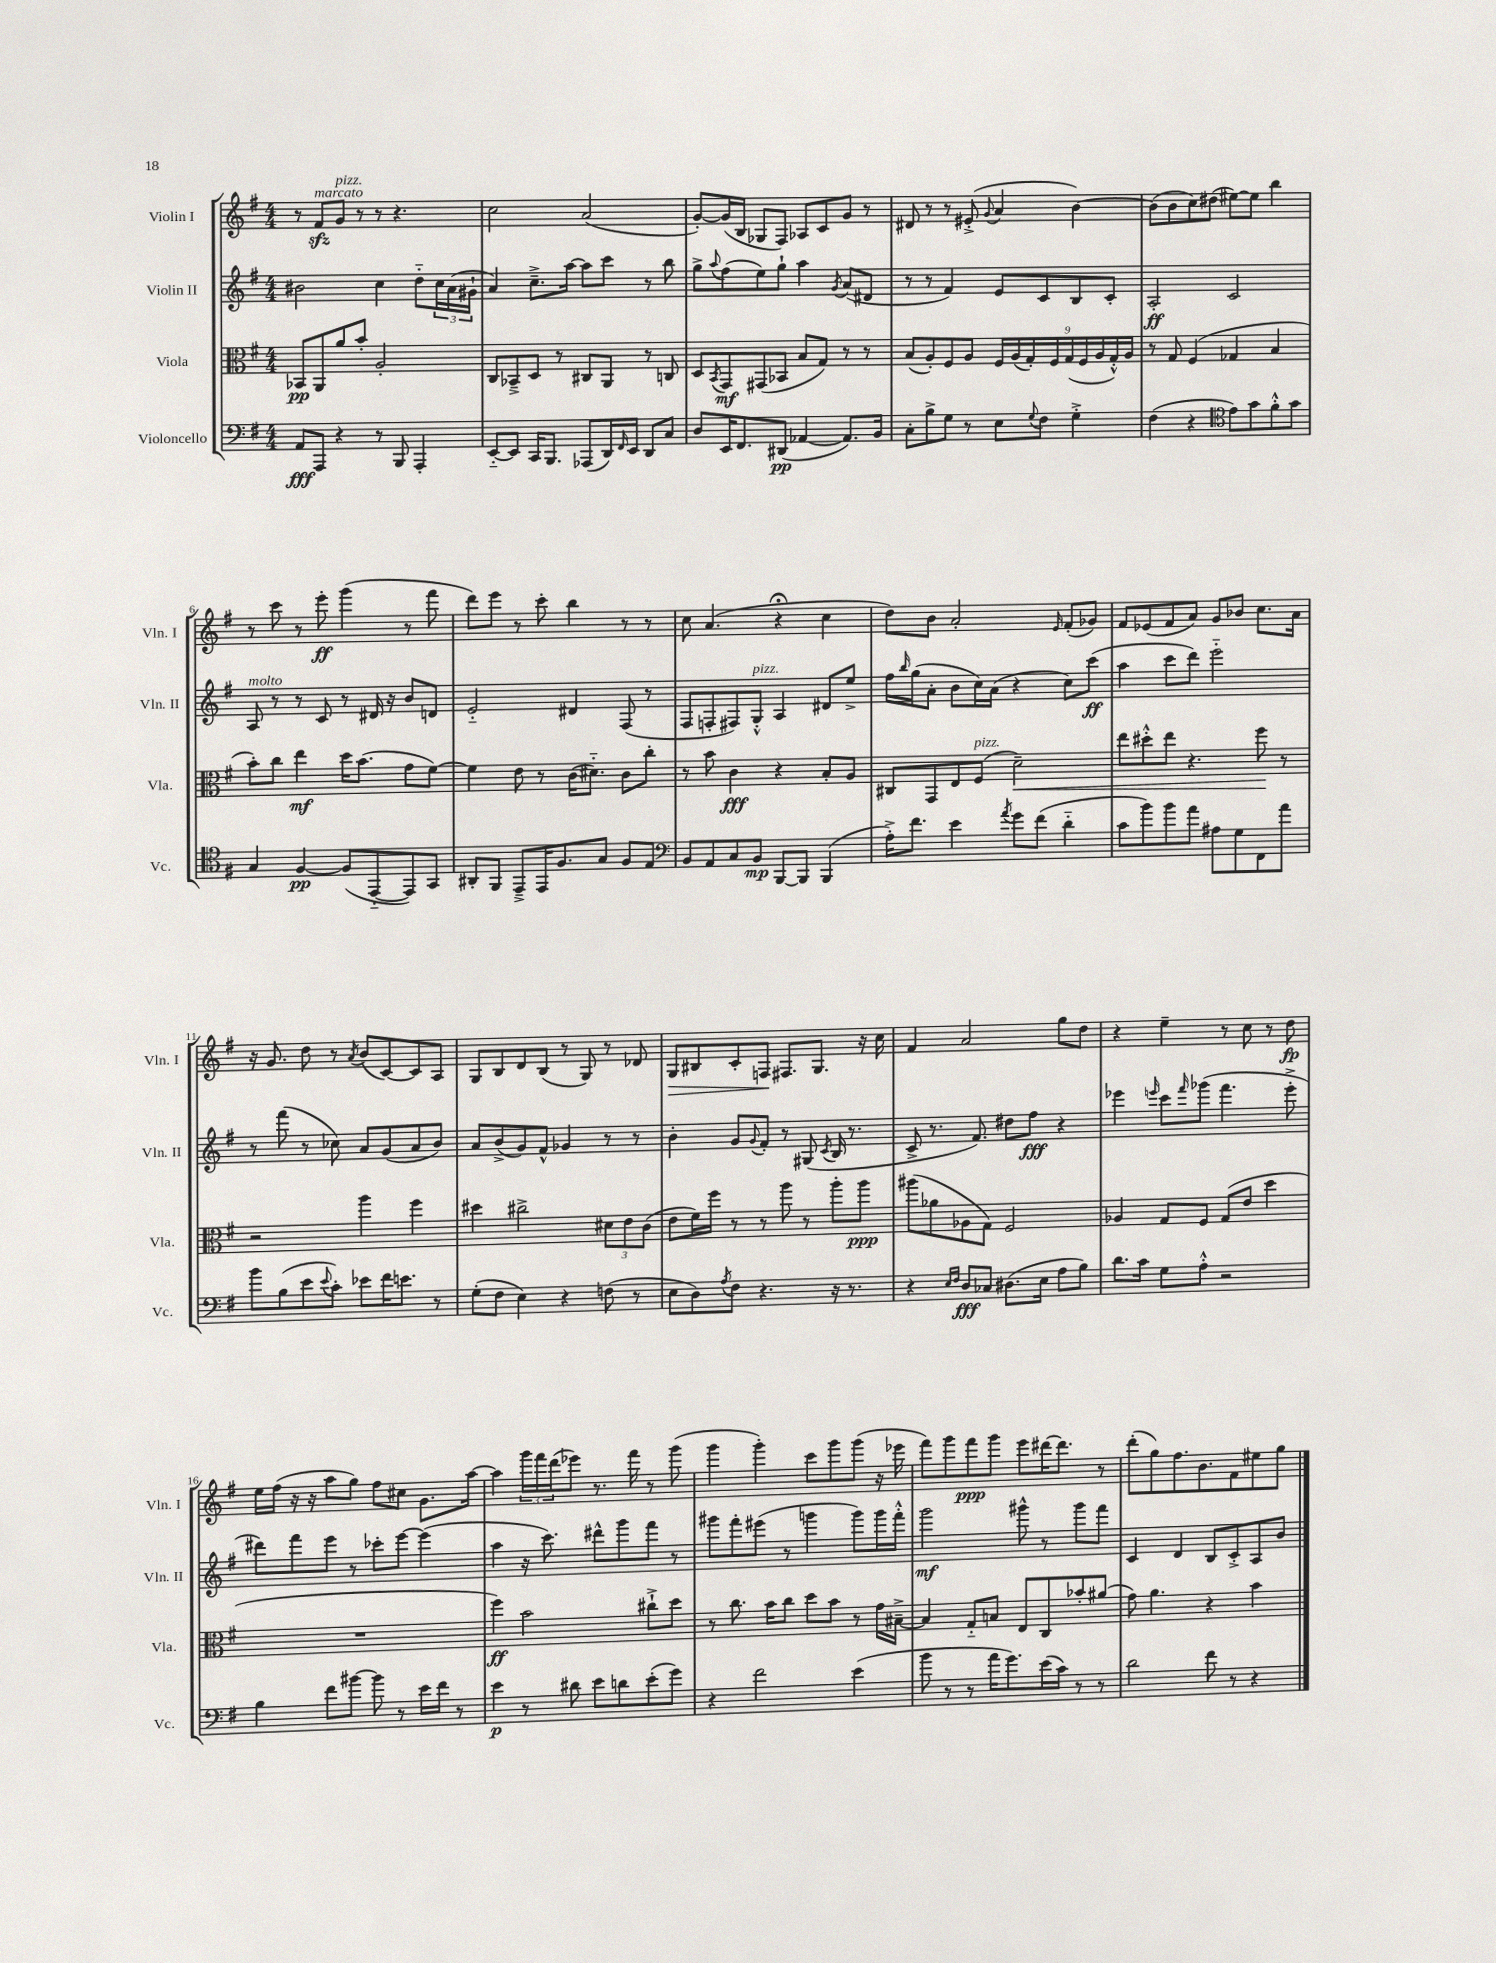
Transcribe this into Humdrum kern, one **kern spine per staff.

**kern	**dynam	**kern	**dynam	**kern	**dynam	**kern	**dynam
*part4	*part4	*part3	*part3	*part2	*part2	*part1	*part1
*staff4	*staff4	*staff3	*staff3	*staff2	*staff2	*staff1	*staff1
*I"Violoncello	*	*I"Viola	*	*I"Violin II	*	*I"Violin I	*
*I'Vc.	*	*I'Vla.	*	*I'Vln. II	*	*I'Vln. I	*
*clefF4	*	*clefC3	*	*clefG2	*	*clefG2	*
*k[f#]	*	*k[f#]	*	*k[f#]	*	*k[f#]	*
*M4/4	*	*M4/4	*	*M4/4	*	*M4/4	*
=1	=1	=1	=1	=1	=1	=1	=1
8AA/L	fff	8BB-X/L	pp	2b#X\	.	8r	.
!	!	!	!	!	!	!LO:TX:a:i:t=marcato	!
8AAA/J	.	8AA/	.	.	.	8f#zz/L	.
!	!	!	!	!	!	!LO:TX:a:i:t=pizz.	!
4r	.	8a/	.	.	.	8g/J	.
.	.	8b'/J	.	.	.	8r	.
8r	.	2A'/	.	4cc\	.	8r	.
8BBB/	.	.	.	.	.	4.r	.
4AAA'/	.	.	.	8dd\L	.	.	.
.	.	.	.	24cc\L	.	.	.
.	.	.	.	(24a\	.	.	.
.	.	.	.	24g#X`\JJ	.	.	.
=2	=2	=2	=2	=2	=2	=2	=2
[8EE/L	.	8C/L	.	4a/)	.	2cc\	.
8EE/J]	.	8BB-X~^/	.	.	.	.	.
16CC/KL	.	8D/J	.	8.cc~^\L	.	.	.
8.BBB/J	.	.	.	.	.	.	.
.	.	8r	.	.	.	.	.
.	.	.	.	[16aa\Jk	.	.	.
(8AAA-X/L	.	8C#X/L	.	8aa\L]	.	(2a/	.
16DD/L)	.	8AA/J	.	8ccc\J	.	.	.
16qqFF#/	.	.	.	.	.	.	.
16EE/JJ	.	.	.	.	.	.	.
8DD/L	.	8r	.	8r	.	.	.
8C/J	.	8Cn/	.	8bb\	.	.	.
=3	=3	=3	=3	=3	=3	=3	=3
8D/L	.	8D/L	.	8gg^\L	.	[8g'/L)	.
.	.	8qBB/	.	8qqaa/	.	.	.
16EE/K	.	8GG/	mf	(8ff#\	.	(16g/L]	.
8.FF#/	.	.	.	.	.	16B/JJ	.
.	.	(8GG#X/	.	8ee\)	.	8G-X/L	.
(8DD#X/J	pp	8BB-X/J	.	8gg`\J	.	8F#/J)	.
[4AA-X/	.	8B/L	.	4aa\	.	8A-X/L	.
.	.	8G/J)	.	.	.	8c/	.
.	.	.	.	8qg/	.	.	.
8.AA-/L])	.	8r	.	(8a/L	.	8g/J	.
.	.	8r	.	8d#X/J	.	8r	.
16BB/Jk	.	.	.	.	.	.	.
=4	=4	=4	=4	=4	=4	=4	=4
8C'\L	.	(8B/L	.	8r	.	8d#X/	.
8B^\	.	8A'/)	.	8r	.	8r	.
8G\J	.	8F#/	.	4f#/)	.	8r	.
8r	.	8A/J	.	.	.	(8e#X'^/	.
.	.	.	.	.	.	8qqg/	.
8E\L	.	18F#/LL	.	8e/L	.	4a/	.
.	.	(18A/	.	.	.	.	.
.	.	18G'/)	.	.	.	.	.
8qqG/	.	.	.	.	.	.	.
8F#\J	.	.	.	8c/	.	.	.
.	.	18F#/	.	.	.	.	.
.	.	(18G/	.	.	.	.	.
4G'^\	.	.	.	8B/	.	[4b\)	.
.	.	18F#/	.	.	.	.	.
.	.	18A/	.	.	.	.	.
.	.	.	.	8c'/J	.	.	.
.	.	18G'^^/)	.	.	.	.	.
.	.	18A/JJ	.	.	.	.	.
=5	=5	=5	=5	=5	=5	=5	=5
(4F#\	.	8r	.	2A'/	ff	(8b\L]	.
.	.	8G/	.	.	.	8b\	.
4r	.	(4F#/	.	.	.	8cc\)	.
.	.	.	.	.	.	(8dd#X\J	.
*clefC4	*	*	*	*	*	*	*
8e\L)	.	4G-X/	.	2c/	.	[8ee#X\L)	.
8g\	.	.	.	.	.	8ee#\J]	.
8f#'^^\	.	4B/	.	.	.	4bb\	.
8g\J	.	.	.	.	.	.	.
!!LO:LB:g=z
=6	=6	=6	=6	=6	=6	=6	=6
!	!	!	!	!LO:TX:a:i:t=molto	!	!	!
4G/	.	8b'\L)	.	8A/	.	8r	.
.	.	8cc\J	.	8r	.	8ccc\	.
[4F#/	pp	4ee\	mf	8r	.	8r	.
.	.	.	.	8c/	.	8eee'\	ff
(8F#/L]	.	16dd\KL	.	8r	.	(4ggg\	.
.	.	(8.b\J	.	.	.	.	.
[8EE/	.	.	.	16d#X/	.	.	.
.	.	.	.	16r	.	.	.
8EE/])	.	8g\L	.	8b/L	.	8r	.
8GG/J	.	[8f#\J)	.	8dn/J	.	8fff#\	.
=7	=7	=7	=7	=7	=7	=7	=7
8AA#X'/L	.	4f#\]	.	2e/	.	8ddd\L)	.
8FF#/J	.	.	.	.	.	8eee\J	.
8EE~^/L	.	8e\	.	.	.	8r	.
16EE/K	.	8r	.	.	.	8ccc'\	.
8.F#/	.	.	.	.	.	.	.
.	.	(16c\KL	.	4d#X/	.	4bb\	.
.	.	8.d#X\J)	.	.	.	.	.
8G/J	.	.	.	.	.	.	.
8F#/L	.	8c\L	.	(8F#/	.	8r	.
8E/J	.	8cc'\J	.	8r	.	8r	.
=8	=8	=8	=8	=8	=8	=8	=8
*clefF4	*	*	*	*	*	*	*
8BB/L	.	8r	.	8F#/L	.	8cc\	.
8AA/	.	8b\	.	8Fn'/	.	(4.a/	.
8C/	.	4c\	fff	8F#X/)	.	.	.
!	!	!	!	!LO:TX:a:i:t=pizz.	!	!	!
8BB/J	mp	.	.	8G'^^/J	.	.	.
[8BBB/L	.	4r	.	4A/	.	4r;<	.
8BBB/J]	.	.	.	.	.	.	.
(4BBB/	.	8B'/L	.	8d#X/L	.	4cc\	.
.	.	8A/J	.	8ee^/J	.	.	.
=9	=9	=9	=9	=9	=9	=9	=9
16A'^\KL)	.	8C#X/L	.	16ff#\LL	.	8dd\L)	.
.	.	.	.	16qqbb/	.	.	.
8.f#\J	.	.	.	(16gg\J	.	.	.
.	.	8GG/	.	8a'\J	.	8b\J	.
4e\	.	8E/	.	8b\L	.	2a'/	.
!	!	!LO:TX:a:i:t=pizz.	!	!	!	!	!
.	.	(8F#/J	.	16cc\L)	.	.	.
.	.	.	.	(16a\JJ	.	.	.
8qa/	.	.	.	.	.	.	.
!	!	!	!LO:HP:b	!	!	!	!
8g\L	.	2d~\)	<	4r	.	.	.
(8f#\J	.	.	.	.	.	.	.
.	.	.	.	.	.	16qqe/	.
4d\	.	.	.	8cc\L)	.	(8f#'/L	.
.	.	.	.	(8ccc\J	ff	8g-X/J)	.
=10	=10	=10	=10	=10	=10	=10	=10
8c\L	.	8ee\L	.	4aa\	.	8f#/L	.
8b\)	.	8dd#X'^^\	.	.	.	(8e-X/	.
8b\	.	8ee\J	.	8ccc\L	.	8f#/	.
8a\J	.	4.r	.	8ddd\J)	.	8a/J)	.
8A#X\L	.	.	.	2eee\	.	8g/L	.
8G\	.	.	.	.	.	8b-X/J	.
8FF#\	.	8ff#\	.	.	.	8.cc\L	.
8a\J	.	8r	[	.	.	.	.
.	.	.	.	.	.	16a\Jk	.
!!LO:LB:g=z
=11	=11	=11	=11	=11	=11	=11	=11
8b\L	.	2r	.	8r	.	16r	.
.	.	.	.	.	.	8.g/	.
(8B\	.	.	.	(8fff#\	.	.	.
8e\	.	.	.	8r	.	8dd\	.
8qqe/	.	.	.	.	.	.	.
8c'\J)	.	.	.	8cc-X\)	.	8r	.
.	.	.	.	.	.	8qa/	.
8e-X\L	.	4aa\	.	8a/L	.	(8b/L	.
16f#\K	.	.	.	(8g/	.	[8c/)	.
8.en\J	.	.	.	.	.	.	.
.	.	4ff#\	.	8a/	.	8c/]	.
8r	.	.	.	8b/J)	.	8A/J	.
=12	=12	=12	=12	=12	=12	=12	=12
(8G'\L	.	4dd#X\	.	8a/L	.	8G/L	.
8F#\J	.	.	.	(8b^/	.	8B/	.
4E\)	.	2cc#X^\	.	8g/)	.	8d/	.
.	.	.	.	8f#^^/J	.	(8B/J	.
4r	.	.	.	4g-X/	.	8r	.
.	.	.	.	.	.	8G/)	.
(8Fn\	.	12d#X\L	.	8r	.	8r	.
.	.	12e\	.	.	.	.	.
8r	.	.	.	8r	.	8d-X/	.
.	.	(12c\J	.	.	.	.	.
=13	=13	=13	=13	=13	=13	=13	=13
!	!	!	!	!	!	!	!LO:HP:b
8E\L	.	8e\L	.	4b'\	.	8G/L	>
8D\)	.	16f#\L)	.	.	.	8B#X/	.
.	.	16ff#\JJ	.	.	.	.	.
8qA/	.	.	.	.	.	.	.
8F#\J	.	8r	.	8g/L	.	8c'/	.
.	.	.	.	8qqg/	.	.	.
4.r	.	8r	.	8f#'/J	.	8Fn/J	.
.	.	8aa\	.	8r	.	8.F#X/L	]
.	.	8r	.	(8G#X/	.	.	.
.	.	.	.	.	.	8.G/J	.
.	.	.	.	8qc/	.	.	.
16r	.	8aa'\L	.	16B/	.	.	.
8.r	.	.	.	8.r	.	.	.
.	.	8aa\J	ppp	.	.	16r	.
.	.	.	.	.	.	16cc\	.
=14	=14	=14	=14	=14	=14	=14	=14
4r	.	(8aa#X\L	.	8c^/	.	4f#/	.
.	.	8a-X\	.	8.r	.	.	.
16qqE/LL	.	.	.	.	.	.	.
16qqF#/JJ	.	.	.	.	.	.	.
8D/L	fff	8A-X\	.	.	.	2a/	.
.	.	.	.	8.f#/)	.	.	.
8C-X/J	.	8G\J)	.	.	.	.	.
(8.D#X\L	.	2F#/	.	8dd#X\L	.	.	.
.	.	.	.	8ff#\J	fff	.	.
16E\Jk	.	.	.	.	.	.	.
8A\L	.	.	.	4r	.	8gg\L	.
8B\J)	.	.	.	.	.	8dd\J	.
=15	=15	=15	=15	=15	=15	=15	=15
8.d\L	.	4A-X/	.	4eee-X\	.	4r	.
16c\Jk	.	.	.	.	.	.	.
.	.	.	.	16qqeeen/	.	.	.
8G\L	.	8G/L	.	8ccc\L	.	4ee~\	.
.	.	.	.	16qqfff#/	.	.	.
8A'^^\J	.	8F#/J	.	(8ggg-X\J	.	.	.
2r	.	(8G/L	.	4.fff#\	.	8r	.
.	.	8e/J	.	.	.	8cc\	.
.	.	4dd\	.	.	.	8r	.
.	.	.	.	8eee'^\	.	8dd\	fp
!!LO:LB:g=z
=16	=16	=16	=16	=16	=16	=16	=16
4B\	.	1r	.	8ddd#X\L)	.	16ee\LL	.
.	.	.	.	.	.	(16ff#\JJ	.
.	.	.	.	8fff#\	.	16r	.
.	.	.	.	.	.	16r	.
8f#\L	.	.	.	8eee\J	.	8aa\L	.
[8b#X\J	.	.	.	8r	.	8gg\J)	.
8b#\]	.	.	.	8ccc-X'\L	.	8ff#\L	.
8r	.	.	.	[8eee\J	.	8cc#X\J	.
16e\LL	.	.	.	(4eee\]	.	8.g\L	.
16f#\JJ	.	.	.	.	.	.	.
8r	.	.	.	.	.	.	.
.	.	.	.	.	.	[16aa\Jk	.
=17	=17	=17	=17	=17	=17	=17	=17
4e\	p	4ff#\)	ff	4aa\	.	4aa\]	.
8r	.	2b\	.	16r	.	24ggg\LL	.
.	.	.	.	.	.	24fff#\	.
.	.	.	.	8.ccc\)	.	.	.
.	.	.	.	.	.	(24ddd\J	.
8d#X\	.	.	.	.	.	8eee-X\J)	.
8e\L	.	.	.	8ddd#X^^\L	.	8.r	.
8dn\	.	.	.	8ggg\	.	.	.
.	.	.	.	.	.	16fff#\	.
(8e'\	.	8cc#X`^\L	.	8fff#\J	.	8r	.
8g\J)	.	8dd\J	.	8r	.	(8ggg\	.
=18	=18	=18	=18	=18	=18	=18	=18
4r	.	8r	.	8ggg#X\L	.	4ggg\	.
.	.	8.cc\	.	8fff#'\	.	.	.
2f#\	.	.	.	(8eee#X\J	.	4ggg'\)	.
.	.	16b\KL	.	.	.	.	.
.	.	8cc\J	.	8r	.	.	.
.	.	8dd\L	.	4gggn\	.	8ccc\L	.
.	.	8b\J	.	.	.	8ggg\	.
(4e\	.	8r	.	8ggg\L)	.	(8ggg\J	.
.	.	16g\LL	.	16ggg\L	.	16r	.
.	.	[16B#X~^\JJ	.	16fff#'^^\JJ	.	16eee-X\	.
=19	=19	=19	=19	=19	=19	=19	=19
8b\	.	4B#/]	.	2ggg\	mf	8fff#\L)	.
8r	.	.	.	.	.	8ggg\	.
8r	.	8G/L	.	.	.	8fff#\	ppp
16a\KL	.	8Bn/J	.	.	.	8ggg\J	.
8.g\)	.	.	.	.	.	.	.
.	.	8E/L	.	8ggg#X^^\	.	8eee\L	.
(16e\L	.	8C/	.	8r	.	[16ddd#X\K	.
16c\JJ)	.	.	.	.	.	8.ddd#\J]	.
8r	.	8b-X'/	.	8ggg#\L	.	.	.
8r	.	(8a#X/J	.	8fff#\J	.	8r	.
=20	=20	=20	=20	=20	=20	=20	=20
2d\	.	8g\)	.	4c/	.	(8ddd'\L	.
.	.	4.a\	.	.	.	8gg\)	.
.	.	.	.	4d/	.	8.ff#\	.
.	.	.	.	.	.	8.b\	.
8f#\	.	4r	.	8B/L	.	.	.
8r	.	.	.	8c'^/	.	8f#\	.
4r	.	4b\	.	8A/	.	8ee#X\	.
.	.	.	.	8b/J	.	8gg\J	.
==	==	==	==	==	==	==	==
*-	*-	*-	*-	*-	*-	*-	*-
